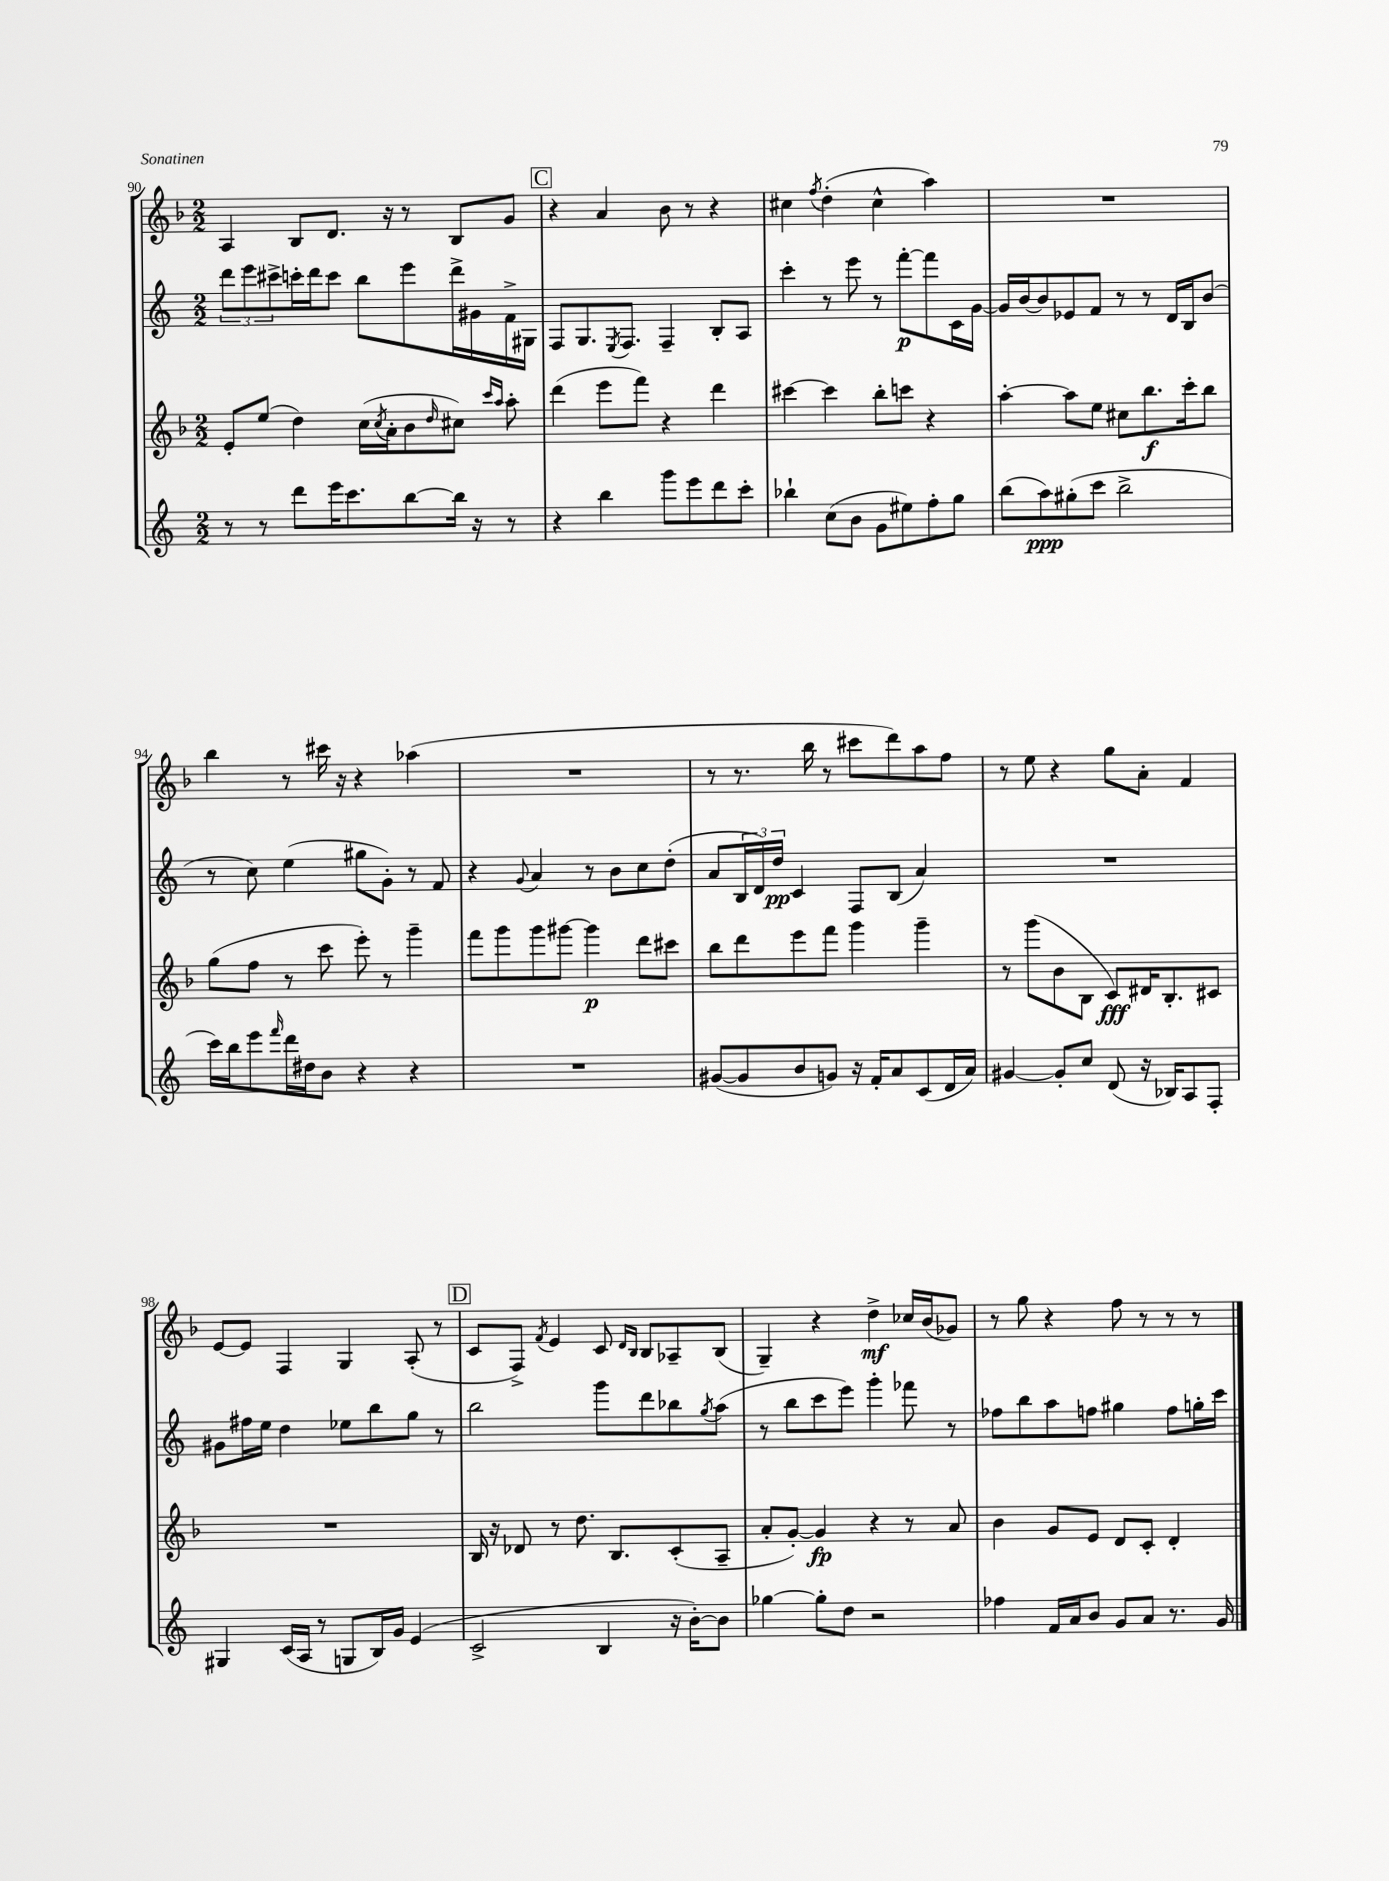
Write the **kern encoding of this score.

**kern	**dynam	**kern	**dynam	**kern	**dynam	**kern	**dynam
*part4	*part4	*part3	*part3	*part2	*part2	*part1	*part1
*staff4	*staff4	*staff3	*staff3	*staff2	*staff2	*staff1	*staff1
*clefG2	*	*clefG2	*	*clefG2	*	*clefG2	*
*k[]	*	*k[b-]	*	*k[]	*	*k[b-]	*
*M2/2	*	*M2/2	*	*M2/2	*	*M2/2	*
=90	=90	=90	=90	=90	=90	=90	=90
8r	.	8e'/L	.	12ddd\L	.	4A/	.
.	.	.	.	12eee\	.	.	.
8r	.	(8ee/J	.	.	.	.	.
.	.	.	.	12ccc#X^\	.	.	.
8ddd\L	.	4dd\)	.	16cccn'\L	.	8B-/L	.
.	.	.	.	16ddd\J	.	.	.
16eee\K	.	.	.	8ccc\J	.	8.d/J	.
8.ccc\	.	.	.	.	.	.	.
.	.	(16cc\LL	.	8bb\L	.	.	.
.	.	8qcc/	.	.	.	.	.
.	.	16a'\J	.	.	.	16r	.
[8bb\	.	8b-\	.	8eee\	.	8r	.
.	.	16qqdd/	.	.	.	.	.
16bb\Jk]	.	8cc#X\J)	.	16ddd^\L	.	8B-/L	.
16r	.	.	.	16g#X\	.	.	.
.	.	16qqccc/LL	.	.	.	.	.
.	.	16qqaa/JJ	.	.	.	.	.
8r	.	8aa'\	.	16f^\	.	8g/J	.
.	.	.	.	16G#X\JJ	.	.	.
!!LO:REH:place=s1:t=C
=91	=91	=91	=91	=91	=91	=91	=91
4r	.	(4ddd\	.	8F/L	.	4r	.
.	.	.	.	8.G/	.	.	.
4bb\	.	8eee\L	.	.	.	4a/	.
.	.	.	.	8qE/	.	.	.
.	.	.	.	8.F/J	.	.	.
.	.	8fff\J)	.	.	.	.	.
8ggg\L	.	4r	.	4F~/	.	8b-\	.
8eee\	.	.	.	.	.	8r	.
8ddd\	.	4ddd\	.	8B'/L	.	4r	.
8ccc'\J	.	.	.	8A/J	.	.	.
=92	=92	=92	=92	=92	=92	=92	=92
4bb-X`\	.	[4ccc#X\	.	4ccc'\	.	4cc#X\	.
.	.	.	.	.	.	8qff/	.
(8cc\L	.	4ccc#\]	.	8r	.	(4dd'\	.
8b\J	.	.	.	8eee\	.	.	.
8g\L	.	8bb-'\L	.	8r	.	4cc#^^\	.
8ee#X\)	.	8cccn\J	.	[8fff'\L	p	.	.
8ff'\	.	4r	.	8fff\]	.	4aa\)	.
8gg\J	.	.	.	16c\L	.	.	.
.	.	.	.	[16g\JJ	.	.	.
=93	=93	=93	=93	=93	=93	=93	=93
(8bb\L	.	[4aa'\	.	16g/LL]	.	1r	.
.	.	.	.	[16b/J	.	.	.
8aa\)	ppp	.	.	8b/]	.	.	.
(8gg#X'\	.	8aa\L]	.	8e-X/	.	.	.
8ccc\J	.	8ee\J	.	8f/J	.	.	.
2bb^\	.	8cc#X\L	.	8r	.	.	.
.	.	8.bb-\	f	8r	.	.	.
.	.	.	.	16d/LL	.	.	.
.	.	16ccc'\k	.	16B/J	.	.	.
.	.	8bb-\J	.	(8b/J	.	.	.
!!LO:LB:g=z
=94	=94	=94	=94	=94	=94	=94	=94
16ccc\LL)	.	(8gg\L	.	8r	.	4bb-\	.
16bb\J	.	.	.	.	.	.	.
8eee\	.	8ff\J	.	8cc\)	.	.	.
16qqfff/	.	.	.	.	.	.	.
16ddd\L	.	8r	.	(4ee\	.	8r	.
16dd#X\J	.	.	.	.	.	.	.
8b\J	.	8ccc\	.	.	.	16ccc#X\	.
.	.	.	.	.	.	16r	.
4r	.	8eee'\)	.	8gg#X\L	.	4r	.
.	.	8r	.	8g'\J)	.	.	.
4r	.	4ggg~\	.	8r	.	(4aa-X\	.
.	.	.	.	8f/	.	.	.
=95	=95	=95	=95	=95	=95	=95	=95
1r	.	8fff\L	.	4r	.	1r	.
.	.	8ggg\	.	.	.	.	.
.	.	.	.	8qqg/	.	.	.
.	.	8ggg\	.	4a/	.	.	.
.	.	[8ggg#X\J	.	.	.	.	.
.	.	4ggg#\]	p	8r	.	.	.
.	.	.	.	8b\L	.	.	.
.	.	8ddd\L	.	8cc\	.	.	.
.	.	8ccc#X\J	.	(8dd'\J	.	.	.
=96	=96	=96	=96	=96	=96	=96	=96
([8g#X/L	.	8bb-\L	.	8a/L	.	8r	.
8g#/]	.	8ddd\	.	24B/L	.	8.r	.
.	.	.	.	24d/)	.	.	.
.	.	.	.	24dd/JJ	pp	.	.
8b/	.	8eee\	.	4c/	.	.	.
.	.	.	.	.	.	16bb-\	.
8gn/J)	.	8fff\J	.	.	.	8r	.
16r	.	4ggg\	.	8F/L	.	8ccc#X\L	.
16f'/KL	.	.	.	.	.	.	.
8a/	.	.	.	(8B/J	.	8ddd\)	.
(8c/	.	4ggg~\	.	4a/)	.	8aa\	.
16d/L	.	.	.	.	.	8ff\J	.
16a/JJ)	.	.	.	.	.	.	.
=97	=97	=97	=97	=97	=97	=97	=97
[4g#X/	.	8r	.	1r	.	8r	.
.	.	(8ggg\L	.	.	.	8ee\	.
8g#'/L]	.	8b-\	.	.	.	4r	.
8cc/J	.	8B-\J	.	.	.	.	.
(8d/	.	8c/L)	fff	.	.	8gg\L	.
16r	.	16d#X/K	.	.	.	8a'\J	.
16B-X/KL)	.	8.B-'/	.	.	.	.	.
8A/	.	.	.	.	.	4f/	.
8F'/J	.	8c#X/J	.	.	.	.	.
!!LO:LB:g=z
=98	=98	=98	=98	=98	=98	=98	=98
4G#X/	.	1r	.	8g#X\L	.	[8e/L	.
.	.	.	.	16ff#X\L	.	8e/J]	.
.	.	.	.	16ee\JJ	.	.	.
(16c/LL	.	.	.	4dd\	.	4F/	.
16A/JJ	.	.	.	.	.	.	.
8r	.	.	.	.	.	.	.
8Gn/L	.	.	.	8ee-X\L	.	4G/	.
16B/L)	.	.	.	8bb\	.	.	.
16g/JJ	.	.	.	.	.	.	.
(4e/	.	.	.	8gg\J	.	(8A'/	.
.	.	.	.	8r	.	8r	.
!!LO:REH:place=s1:t=D
=99	=99	=99	=99	=99	=99	=99	=99
2c^/	.	16B-/	.	2bb\	.	8c/L	.
.	.	16r	.	.	.	.	.
.	.	8d-X/	.	.	.	8F^/J)	.
.	.	.	.	.	.	8qf/	.
.	.	8r	.	.	.	4e/	.
.	.	8.dd\	.	.	.	.	.
4B/	.	.	.	8ggg\L	.	8c/	.
.	.	8.B-/L	.	.	.	.	.
.	.	.	.	.	.	16qqd/LL	.
.	.	.	.	.	.	16qqB-/JJ	.
.	.	.	.	8ddd\	.	8B-/L	.
16r	.	(8c'/	.	8bb-X\	.	8A-X~/	.
[16b'\KL)	.	.	.	.	.	.	.
.	.	.	.	8qgg/	.	.	.
8b\J]	.	8A~/J	.	(8aa\J	.	(8B-/J	.
=100	=100	=100	=100	=100	=100	=100	=100
[4gg-X\	.	8a'/L	.	8r	.	4G~/)	.
.	.	[8g'/J)	.	8bb\L	.	.	.
8gg-'\L]	.	4g/]	fp	8ccc\	.	4r	.
8dd\J	.	.	.	8eee\J)	.	.	.
2r	.	4r	.	4ggg'\	.	4dd^\	mf
.	.	8r	.	8fff-X\	.	16cc-X/LL	.
.	.	.	.	.	.	(16b-/J	.
.	.	8a/	.	8r	.	8g-X/J)	.
=101	=101	=101	=101	=101	=101	=101	=101
4ff-X\	.	4b-\	.	8ff-X\L	.	8r	.
.	.	.	.	8bb\	.	8gg\	.
16f/LL	.	8g/L	.	8aa\	.	4r	.
16a/J	.	.	.	.	.	.	.
8b/J	.	8e/J	.	8ffn\J	.	.	.
8g/L	.	8d/L	.	4gg#X\	.	8ff\	.
8a/J	.	8c'/J	.	.	.	8r	.
8.r	.	4d'/	.	8ff\L	.	8r	.
.	.	.	.	16ggn'\L	.	8r	.
16g/	.	.	.	16ccc\JJ	.	.	.
==	==	==	==	==	==	==	==
*-	*-	*-	*-	*-	*-	*-	*-
